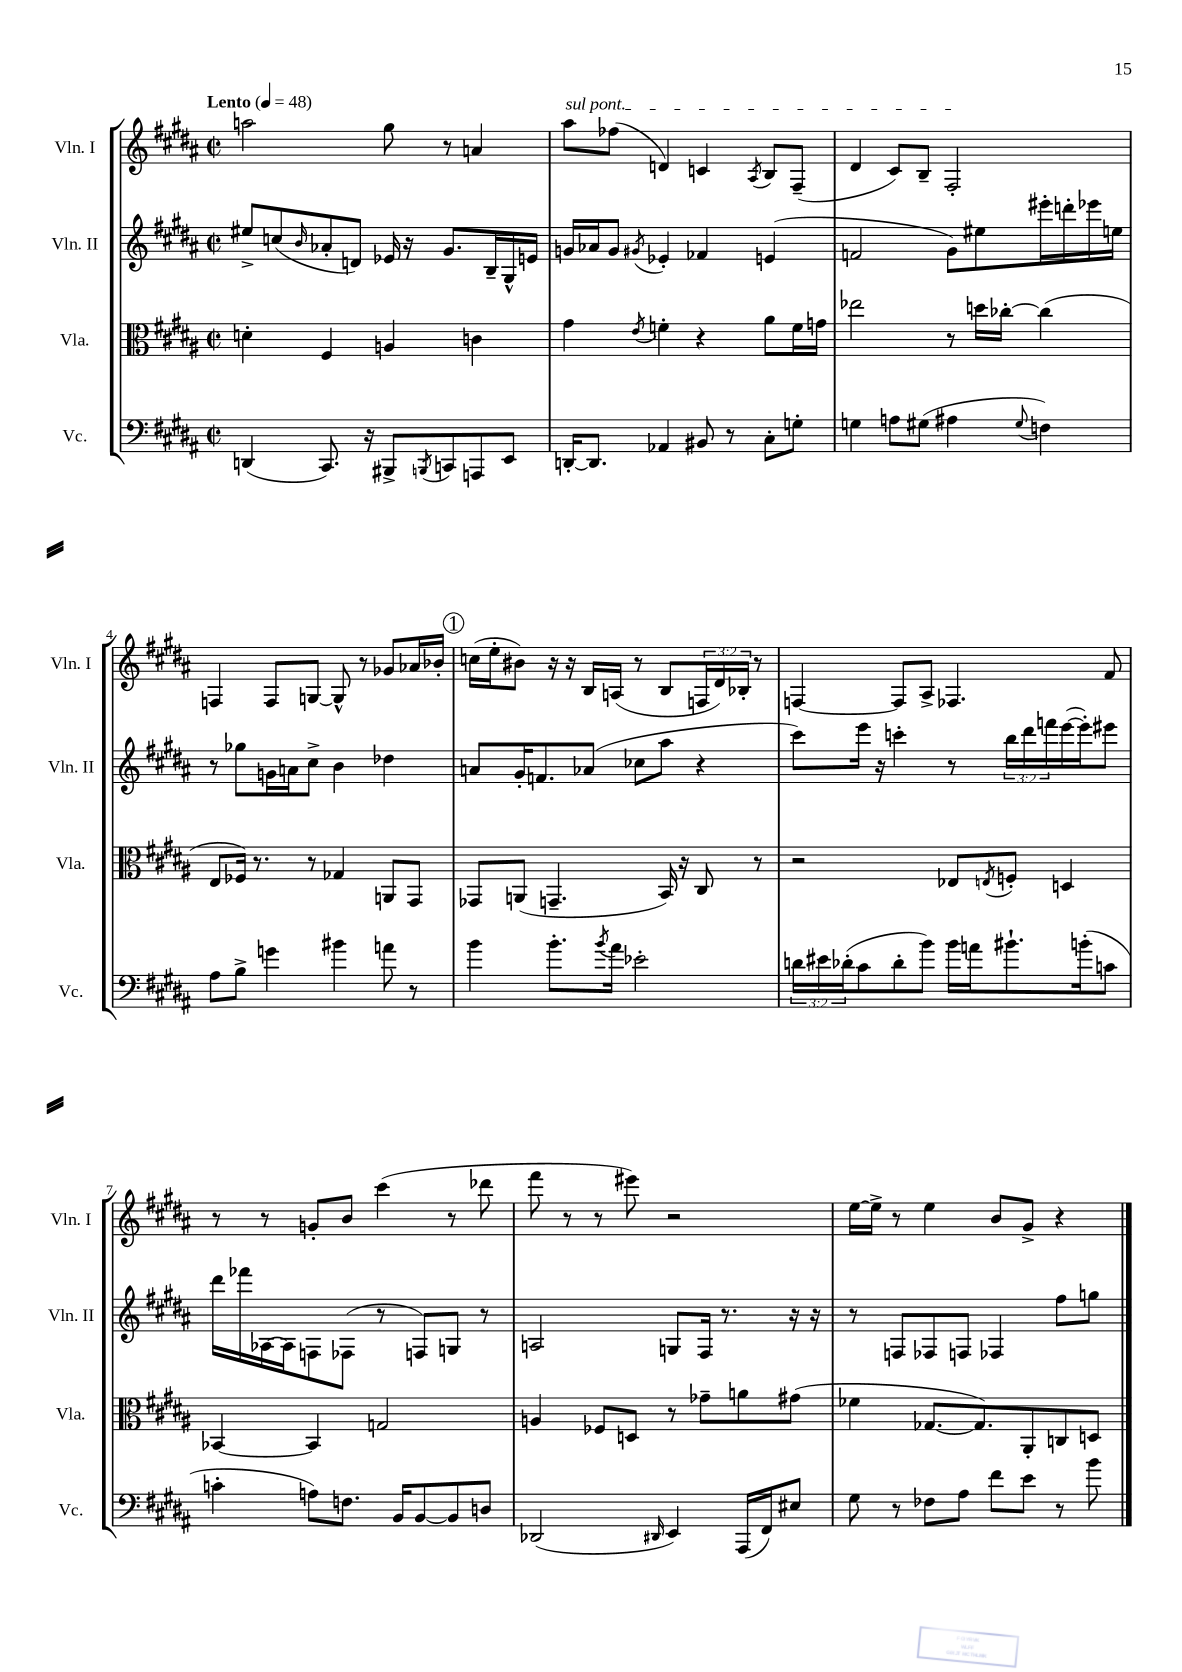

**kern	**kern	**kern	**kern
*staff4	*staff3	*staff2	*staff1
*clefF4	*clefC3	*clefG2	*clefG2
*k[f#c#g#d#a#]	*k[f#c#g#d#a#]	*k[f#c#g#d#a#]	*k[f#c#g#d#a#]
*M2/2	*M2/2	*M2/2	*M2/2
*met(c|)	*met(c|)	*met(c|)	*met(c|)
*MM48	*MM48	*MM48	*MM48
(4DD	4d'	8ee#^	2aa
.	.	(8cc	.
.	.	16qqb	.
8.CC#)	4F#	8a-'	.
.	.	8d)	.
16r	.	.	.
8BBB#^	4A	16e-	8gg#
.	.	16r	.
8qBBB	.	.	.
8CC	.	8.g#	8r
8AAA	4c	.	4a
.	.	16B~	.
8EE	.	16G#^^	.
.	.	16e	.
=	=	=	=
[16DD'	4g#	16g	8aa#
8.DD]	.	16a-	.
.	.	8g	(8ff-
.	8qe	8qg#	.
4AA-	4f'	4e-'	4d)
8BB#	4r	4f-	4c
8r	.	.	.
.	.	.	8qA#
8C#'	8a#	(4e	8B
8G'	16f	.	(8F#~
.	16g	.	.
=	=	=	=
4G	2ee-	2f	4d#
8A	.	.	8c#)
(8G#	.	.	8B~
4A#	8r	8g#)	2F#'
.	16dd	8ee#	.
.	[16cc-'	.	.
8qqG#	.	.	.
4F)	(4cc-]	16eee#'	.
.	.	16ddd'	.
.	.	16eee-	.
.	.	16ee	.
=	=	=	=
8A#	8E	8r	4F
8B^	16F-)	8gg-	.
.	8.r	.	.
4g	.	16g	8F
.	.	16a	.
.	8r	8cc#^	[8G
4b#	4G-	4b	8G^^]
.	.	.	8r
8a	8AA	4dd-	8g-
8r	8GG#	.	16a-
.	.	.	16b-'
=	=	=	=
4b	8GG-	8a	(16cc
.	.	.	16ee'
.	(8AA	16g#'	8b#)
.	.	8.f	.
8.b'	4.GG~	.	16r
.	.	.	16r
.	.	(8a-	16B
8qb	.	.	.
16a#	.	.	(16A
2e-'	.	8cc-	8r
.	16BB)	8aa#	8B
.	16r	.	.
.	8C#	4r	24F
.	.	.	24d#)
.	.	.	24B-'
.	8r	.	8r
=	=	=	=
24d	2r	8ccc#)	[4F
24e#	.	.	.
(24d-'	.	.	.
8c#	.	16eee	.
.	.	16r	.
8d-'	.	4ccc'	8F]
8b)	.	.	8A#^
16b	8E-	8r	4.F-
16a	.	.	.
.	8qE	.	.
8.b#`	8F'	24bb	.
.	.	24ddd#	.
.	.	24fff	.
.	4D	([16eee	.
(16b'	.	16eee'])	.
8c	.	8eee#	8f#
=	=	=	=
4c'	[4BB-	16ddd#	8r
.	.	16fff-	.
.	.	[16A-	8r
.	.	16A-]	.
8A)	4BB-]	8F	8g'
8.F	.	(8F-	8b
.	2G	8r	(4ccc#
16BB	.	.	.
[8BB	.	8F)	.
8BB]	.	8G	8r
8D	.	8r	8ddd-
=	=	=	=
(2DD-	4A	2A	8fff#
.	.	.	8r
.	8F-	.	8r
.	8D	.	8eee#)
16qqDD#	.	.	.
4EE)	8r	8G	2r
.	8g-~	16F#	.
.	.	8.r	.
(16AAA#	8a	.	.
16FF#)	.	.	.
8E#	(8g#	16r	.
.	.	16r	.
=	=	=	=
8G#	4f-	8r	[16ee
.	.	.	16ee^]
8r	.	8F	8r
8F-	[8.G-	8F-	4ee
8A#	.	8F	.
.	8.G-])	.	.
8f#	.	4F-	8b
8e	8AA#'	.	8g#^
8r	8C	8ff#	4r
8b	8D	8gg	.
==	==	==	==
*-	*-	*-	*-
